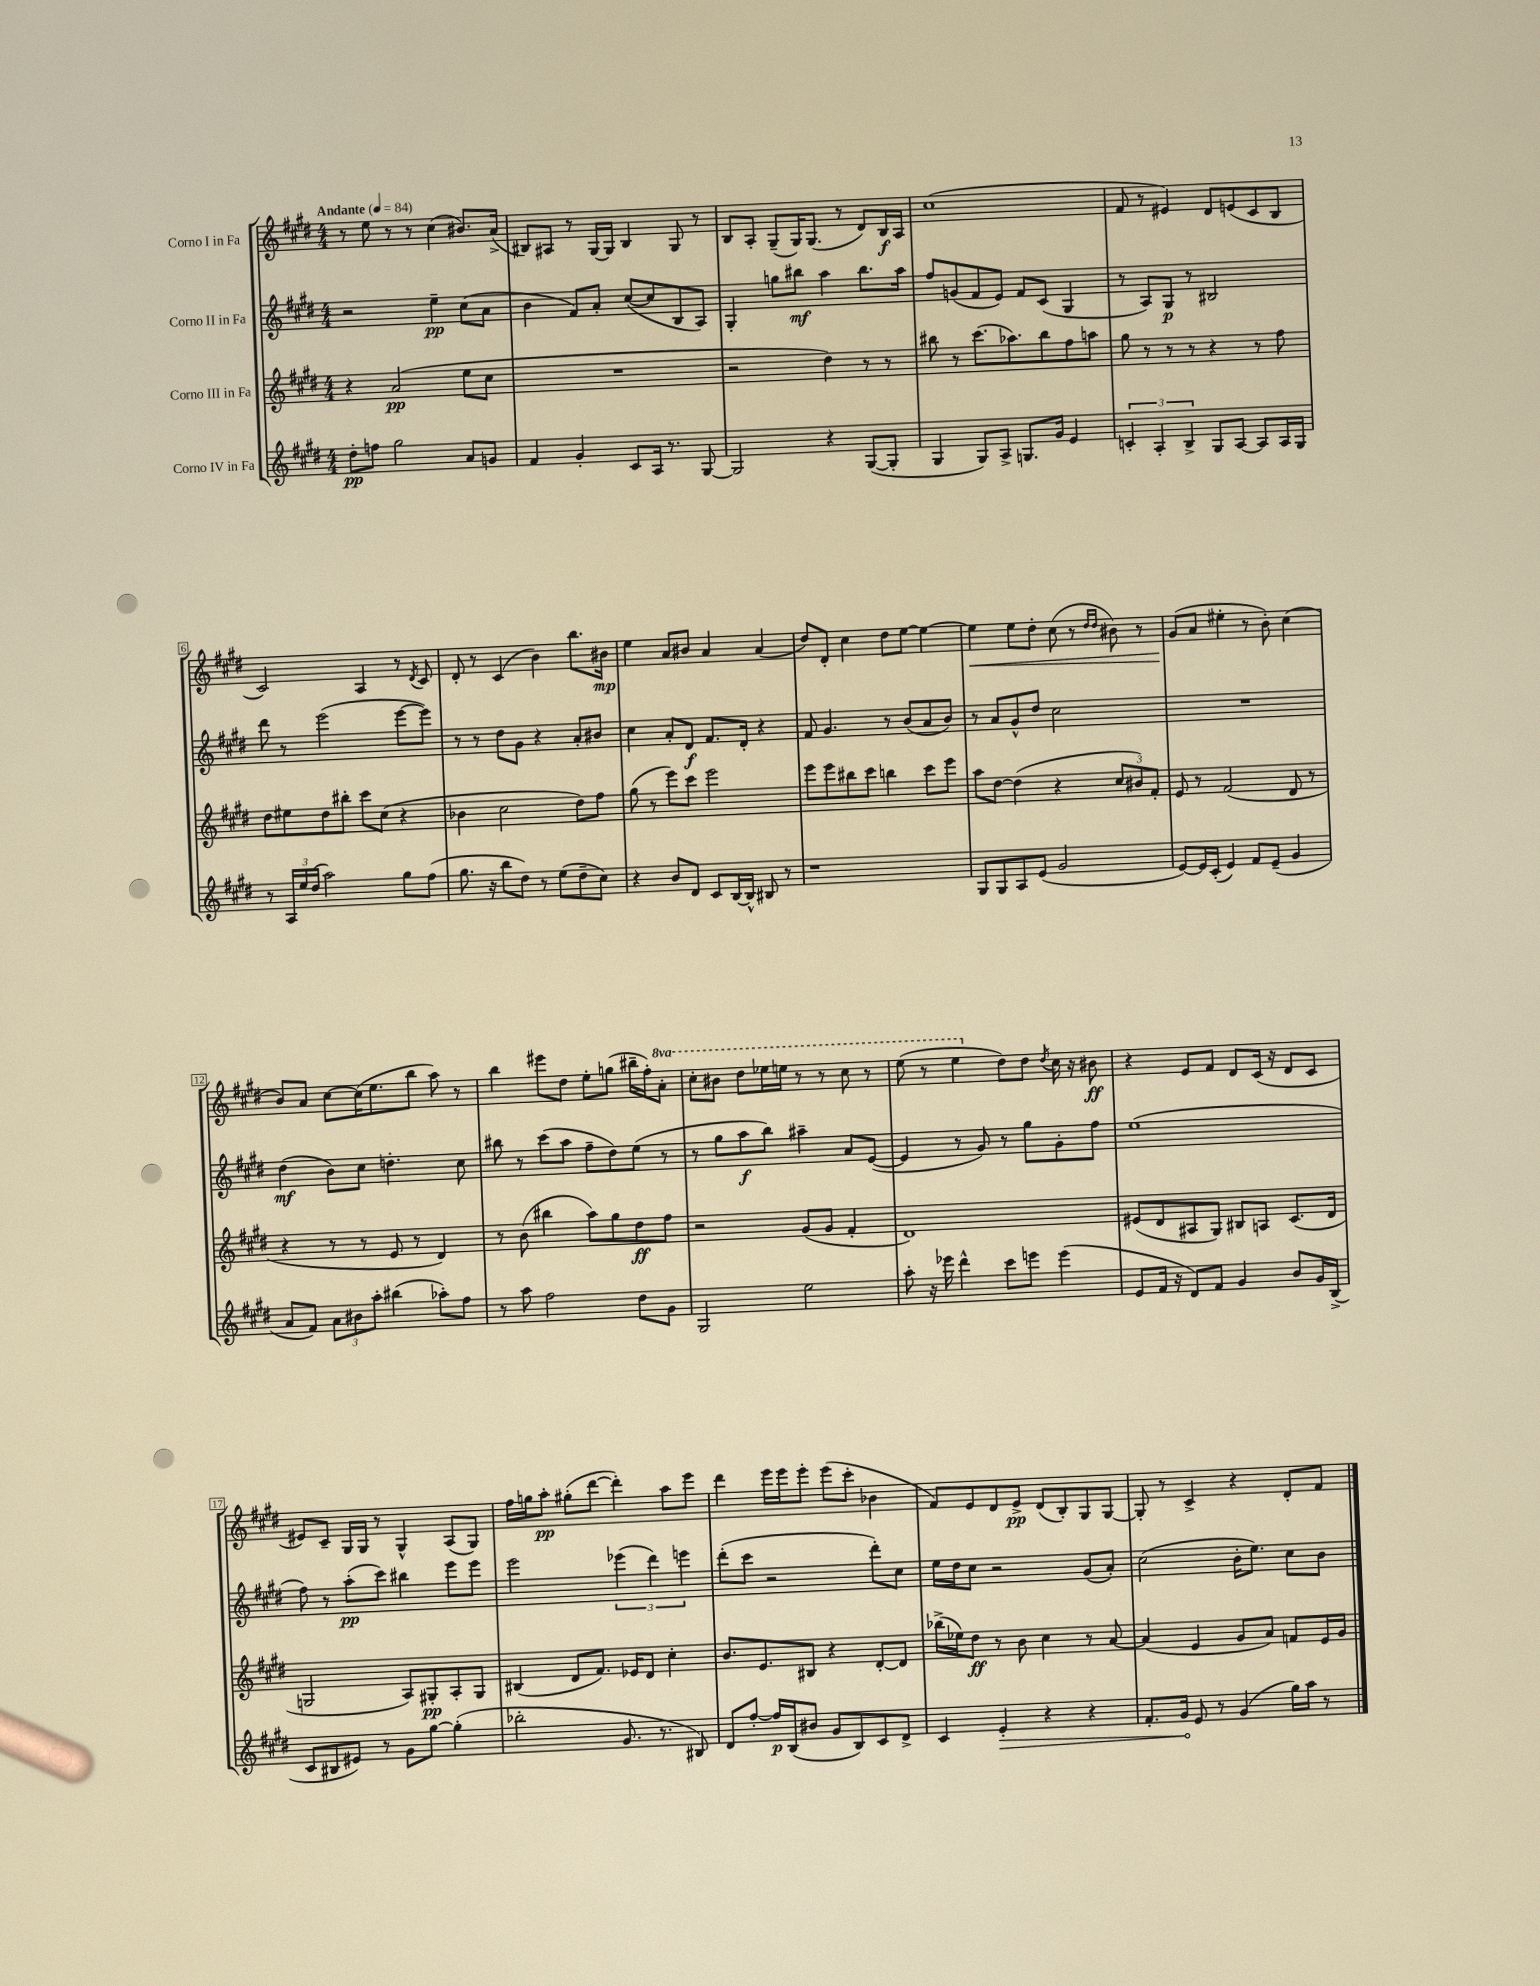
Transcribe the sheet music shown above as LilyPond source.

<<
\new StaffGroup <<
\new Staff = "s0" \with { instrumentName = "Corno I in Fa" } {
    \clef treble \key e \major \numericTimeSignature \time 4/4 \set Staff.ottavationMarkups = #ottavation-simple-ordinals \tempo "Andante" 4 = 84
    r8 e''8 r8 r8 cis''4( bis'8.) a'16->( |
    bis8) ais8 r8 gis16~ gis16 bis4 gis8 r8 |
    b8 a8-. gis8--( gis16) gis8.( r8 dis'8) b16\f a16 |
    cis''1( |
    fis'8 r8 eis'4) dis'8 e'8( cis'8 b8 |
    cis'2) a4 r8 \acciaccatura { dis'8 } cis'8 |
    dis'8-. r8 cis'4( b'4) b''8. bis'16\mp |
    e''4 a'8 bis'8 a'4 a'4( |
    dis''8) dis'8-. cis''4 dis''8 e''8~ e''4~ |
    e''4\< e''8 dis''8-. cis''8( r8 \grace { dis''16 dis''16 } bis'8) r8 |
    gis'8\!( a'8 eis''4-. r8 b'8-.) cis''4( |
    b'8) a'8 cis''8~ cis''16( e''8. b''8 a''8) r8 |
    b''4 eis'''8 dis''8 e''8-. g''8( bis''16-- fis''16-.) \ottava #1 a''8-. |
    cis'''8-. bis''8 dis'''8 ees'''16 e'''16 r8 r8 cis'''8 r8 |
    e'''8( r8 e'''4 \ottava #0 dis''8) dis''8 \acciaccatura { dis''8 } cis''16 r16 bis'8\ff |
    r4 e'8 fis'8 dis'8 cis'16( r16 dis'8 cis'8 |
    eis'8) cis'8-- gis16 gis16 r8 gis4-^ a8( gis8) |
    fis''16 g''16 a''8-.\pp gis''8-.( dis'''8~ dis'''4-.) a''8 e'''8 |
    dis'''4 e'''16 e'''16 e'''8-. e'''8( cis'''8-. bes'4 |
    fis'8) e'8 dis'8 e'8->\pp dis'8( b8-.) gis8 gis8~ |
    gis8-. r8 cis'4-> r4 dis'8-. fis'8 \bar "|." |
}
\new Staff = "s1" \with { instrumentName = "Corno II in Fa" } {
    \clef treble \key e \major \numericTimeSignature \time 4/4
    r2 e''4--\pp cis''8( a'8 |
    b'4 fis'8) a'8-. cis''8~( cis''8 b8 a8) |
    gis4-. g''8 bis''8\mf a''4 bis''8. a''16 |
    fis''8 g'8( fis'8 e'8) fis'8 cis'8( gis4 |
    r8 a8) gis8\p r8 bis2 |
    dis'''8 r8 e'''2( e'''8~ e'''8) |
    r8 r8 dis''8 gis'8 r4 a'8-. bis'8 |
    cis''4 a'8-. dis'8\f fis'8. dis'16-. r4 |
    fis'8 gis'4. r8 b'8( a'8 b'8) |
    r8 a'8 gis'8-^ dis''8 cis''2 |
    R1 |
    dis''4\mf( b'8) cis''8 d''4.-. cis''8 |
    bis''8 r8 cis'''8( a''8 fis''8-- dis''8) e''8( r8 |
    r8 gis''8 a''8\f b''8) ais''4-- a'8 e'8~( |
    e'4 r8 gis'8) r8 gis''8 gis'8-. fis''8 |
    e''1( |
    fis''8) r8 a''8-.\pp( cis'''8) bis''4 e'''8 e'''8 |
    e'''2 \tuplet 3/2 { ees'''4( dis'''4) e'''4 } |
    dis'''8-.( cis'''8 r2 dis'''8-.) cis''8 |
    e''16 dis''16 cis''8 r2 gis'8( a'8-.) |
    cis''2( b'16-. e''8.) cis''8 b'8 \bar "|." |
}
\new Staff = "s2" \with { instrumentName = "Corno III in Fa" } {
    \clef treble \key e \major \numericTimeSignature \time 4/4
    r4 a'2\pp( e''8 cis''8 |
    R1 |
    r2 dis''4) r8 r8 |
    bis''8 r8 cis'''8.( aes''8.) bis''8 fis''8 a''8 |
    gis''8 r8 r8 r8 r4 r8 fis''8 |
    dis''8 eis''8 dis''8 bis''8-. cis'''8 cis''8( r4 |
    bes'4 cis''2 dis''8) fis''8 |
    gis''8( r8 e'''8) cis'''8 e'''2 |
    e'''8 e'''8 bis''8 cis'''8 b''4 cis'''8 e'''8 |
    a''8 dis''8~ dis''4( r4 \tuplet 3/2 { cis''8 bis'8) fis'8-. } |
    e'8 r8 fis'2( dis'8 r8 |
    r4 r8 r8 e'8 r8 dis'4) |
    r8 b'8( bis''4 a''8) gis''8 dis''8\ff fis''8 |
    r2 gis'8( gis'8 fis'4-. |
    dis'1) |
    eis'8( dis'8 ais8 gis8) bis8 a8 cis'8.( dis'16 |
    g2 a8) gis8-.\pp a8-. gis8 |
    bis4( dis'8 fis'8.) ees'16 dis'8 cis''4-. |
    b'8. e'8. bis8 r4 dis'8~-. dis'8 |
    bes''16->( ees''16) dis''8\ff r8 b'8 cis''4 r8 a'8~ |
    a'4( e'4 gis'8 a'8) f'8 e'16 gis'16 \bar "|." |
}
\new Staff = "s3" \with { instrumentName = "Corno IV in Fa" } {
    \clef treble \key e \major \numericTimeSignature \time 4/4
    dis''8-.\pp f''8 gis''2 a'8 g'8 |
    fis'4 gis'4-. cis'8 a16 r8. gis8~ |
    gis2 r4 gis8~( gis8-. |
    gis4 gis8) a8-> g8. gis'16 e'4 |
    \tuplet 3/2 { c'4-. a4-. b4-> } gis8 a8~ a8 a16 gis16 |
    r8 \tuplet 3/2 { a16 e''16 dis''16( } a''2) gis''8 fis''8( |
    gis''8. r16 b''8 dis''8) r8 e''8( dis''8-- cis''8) |
    r4 b'8 dis'8 cis'8 b16~ b16-^ bis8 r8 |
    r1 |
    gis8 gis8 a8 e'8( gis'2 |
    e'8~) e'16 cis'16-.( e'4) fis'8 e'8--( gis'4 |
    a'8 fis'8) \tuplet 3/2 { a'8 bis'8 a''8-. } bis''4( aes''8-.) fis''8 |
    r8 a''8 fis''2 dis''8 gis'8 |
    gis2 e''2 |
    a''8-. r16 ees'''16 dis'''4-^ cis'''8 e'''8 e'''4( |
    e'8 fis'16 r16 dis'8) fis'8 gis'4 b'8 gis'16 b16->( |
    cis'8 bis8 eis'8) r8 gis'8 gis''8~ gis''4-.( |
    bes''2-. gis'8. r8. bis8) |
    dis'8 fis''8~-. fis''16\p b16( bis'8 gis'8 b8) cis'8 dis'8-> |
    cis'4 \once \override Hairpin.circled-tip = ##t e'4-.\> r4 r4 |
    fis'8.-. gis'16\! e'8 r8 gis'4( gis''16) a''16 r8 \bar "|." |
}
>>
>>
\layout { \context { \Score \override BarNumber.stencil = #(make-stencil-boxer 0.1 0.3 ly:text-interface::print) } }
